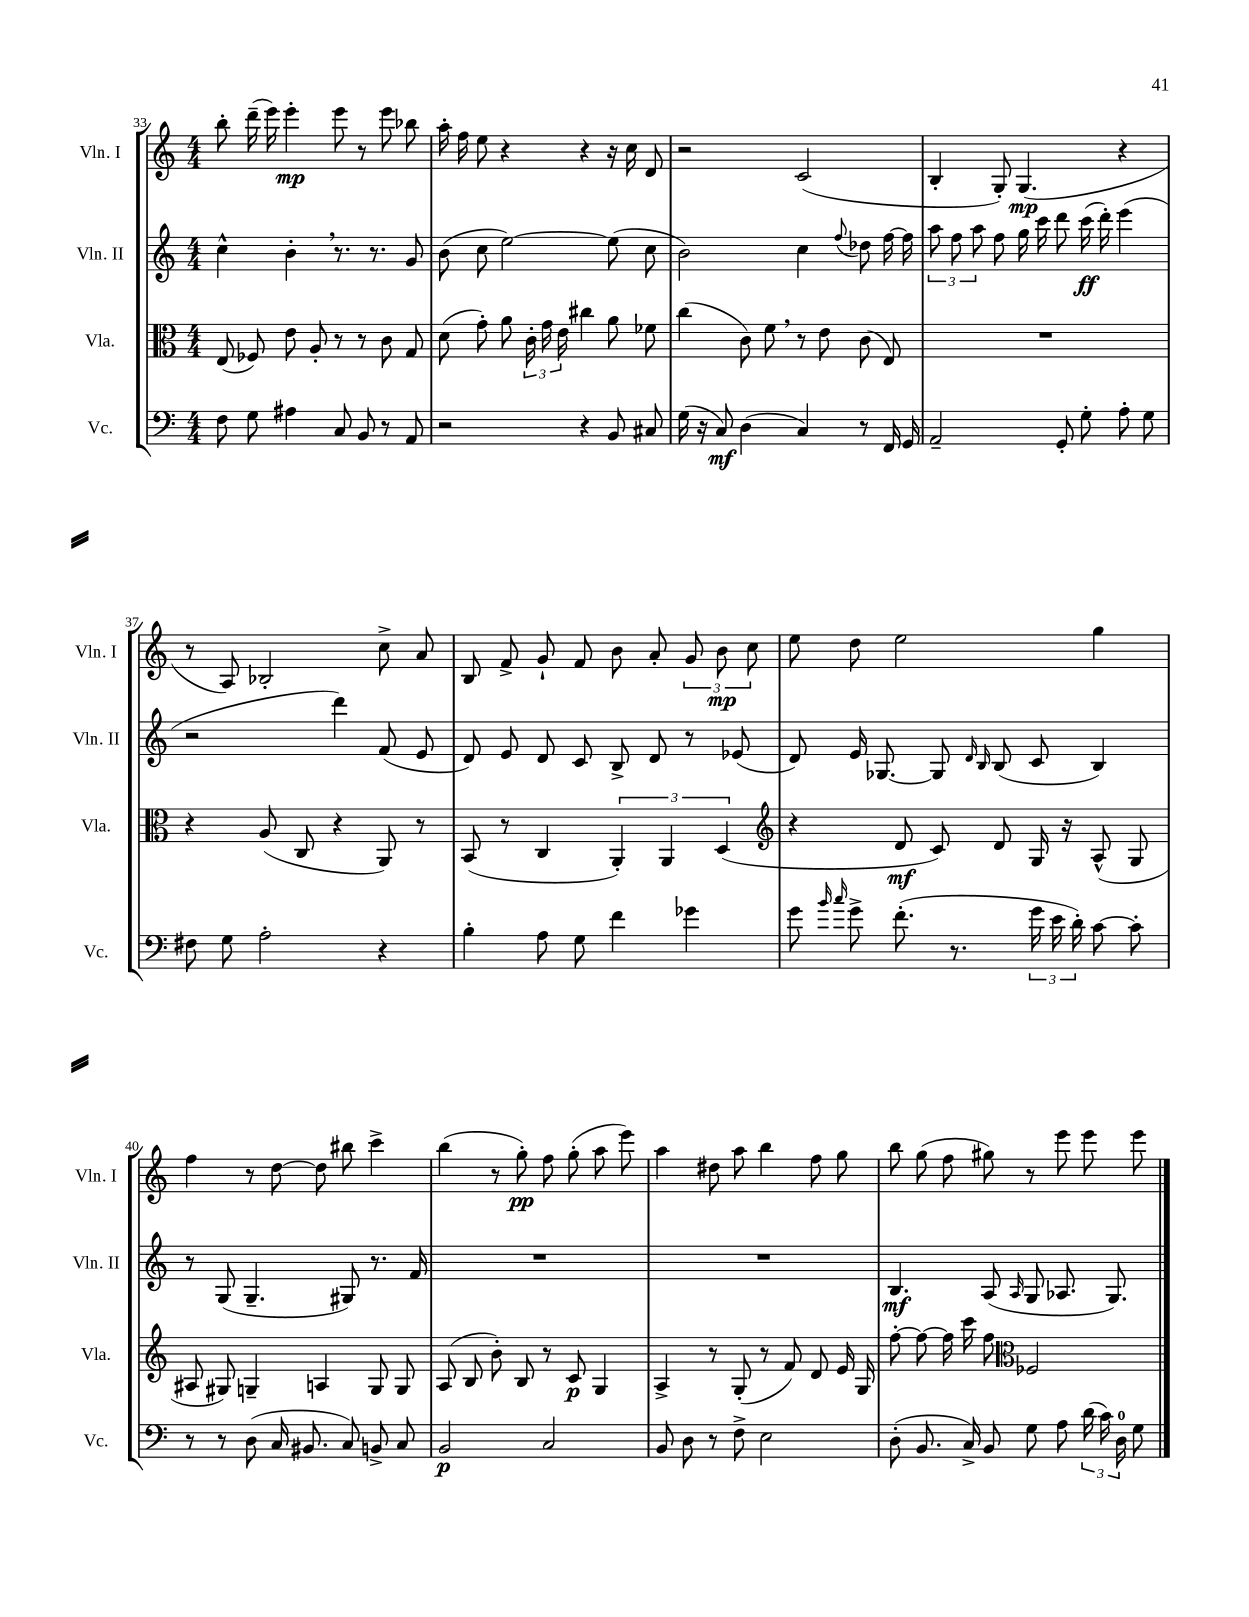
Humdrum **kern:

**kern	**kern	**kern	**kern
*staff4	*staff3	*staff2	*staff1
*clefF4	*clefC3	*clefG2	*clefG2
*k[]	*k[]	*k[]	*k[]
*M4/4	*M4/4	*M4/4	*M4/4
8F	(8E	4cc^^	8bb'
8G	8F-)	.	(16ddd~
.	.	.	16eee)
4A#	8e	4b'	4eee'
.	8A'	.	.
8C	8r	8.r	8eee
8BB	8r	.	8r
.	.	8.r	.
8r	8c	.	8eee
8AA	8G	8g	8bb-
=	=	=	=
2r	(8d	(8b	16aa'
.	.	.	16ff
.	8g')	8cc	8ee
.	8a	[2ee)	4r
.	24c'	.	.
.	24g	.	.
.	24e	.	.
4r	4cc#	.	4r
8BB	8a	(8ee]	16r
.	.	.	16cc
8C#	8f-	8cc	8d
=	=	=	=
(16G	(4cc	2b)	2r
16r	.	.	.
8C)	.	.	.
(4D	8c)	.	.
.	8f	.	.
4C)	8r	4cc	(2c
.	8e	.	.
.	.	8qqff	.
8r	(8c	8dd-	.
16FF	8E)	[16ff	.
16GG	.	16ff]	.
=	=	=	=
2AA~	1r	12aa	4B'
.	.	12ff	.
.	.	12aa	.
.	.	8ff	8G')
.	.	16gg	(4.G
.	.	16ccc	.
8GG'	.	8ddd	.
8G'	.	(16ccc	.
.	.	16ddd')	.
8A'	.	(4eee	4r
8G	.	.	.
=	=	=	=
8F#	4r	2r	8r
8G	.	.	8A)
2A'	(8A	.	2B-'
.	8C	.	.
.	4r	4ddd)	.
4r	8AA)	(8f	8cc^
.	8r	8e	8a
=	=	=	=
4B'	(8BB	8d)	8B
.	8r	8e	8f^
8A	4C	8d	8g`
8G	.	8c	8f
4f	6AA')	8B^	8b
.	.	8d	8a'
.	6AA	.	.
4g-	.	8r	12g
.	(6D	.	12b
.	.	(8e-	.
.	.	.	12cc
=	=	=	=
*	*clefG2	*	*
8g	4r	8d)	8ee
16qqb	.	.	.
16qqcc	.	.	.
8g^	.	16e	8dd
.	.	[8.G-	.
(8.f'	8d	.	2ee
.	8c)	8G-]	.
8.r	.	.	.
.	.	16qqd	.
.	.	16qqB	.
.	8d	(8B	.
24g	16G	8c	.
24e	.	.	.
.	16r	.	.
24d')	.	.	.
[8c	(8A^^	4B)	4gg
8c']	8G	.	.
=	=	=	=
8r	8A#	8r	4ff
8r	8G#)	(8G	.
(8D	4G~	4.G~	8r
16C	.	.	[8dd
8.BB#	.	.	.
.	4A	.	8dd]
8C)	.	8G#)	8bb#
8BB^	8G	8.r	4ccc^
8C	8G	.	.
.	.	16f	.
=	=	=	=
2BB	(8A	1r	(4bb
.	8B	.	.
.	8b')	.	8r
.	8B	.	8gg')
2C	8r	.	8ff
.	8c	.	(8gg'
.	4G	.	8aa
.	.	.	8eee)
=	=	=	=
8BB	4A^	1r	4aa
8D	.	.	.
8r	8r	.	8dd#
8F^	(8G'	.	8aa
2E	8r	.	4bb
.	8f)	.	.
.	8d	.	8ff
.	16e	.	8gg
.	16G	.	.
=	=	=	=
(8D'	[8ff'	4.B	8bb
8.BB	8ff_	.	(8gg
.	16ff]	.	8ff
16C^)	16ccc	.	.
8BB	8ff	(8A	8gg#)
*	*clefC3	*	*
.	.	16qqA	.
8G	2F-	8G	8r
8A	.	8.A-	8eee
(24d	.	.	8eee
24c)	.	.	.
.	.	8.G)	.
24D	.	.	.
8G	.	.	8eee
==	==	==	==
*-	*-	*-	*-
